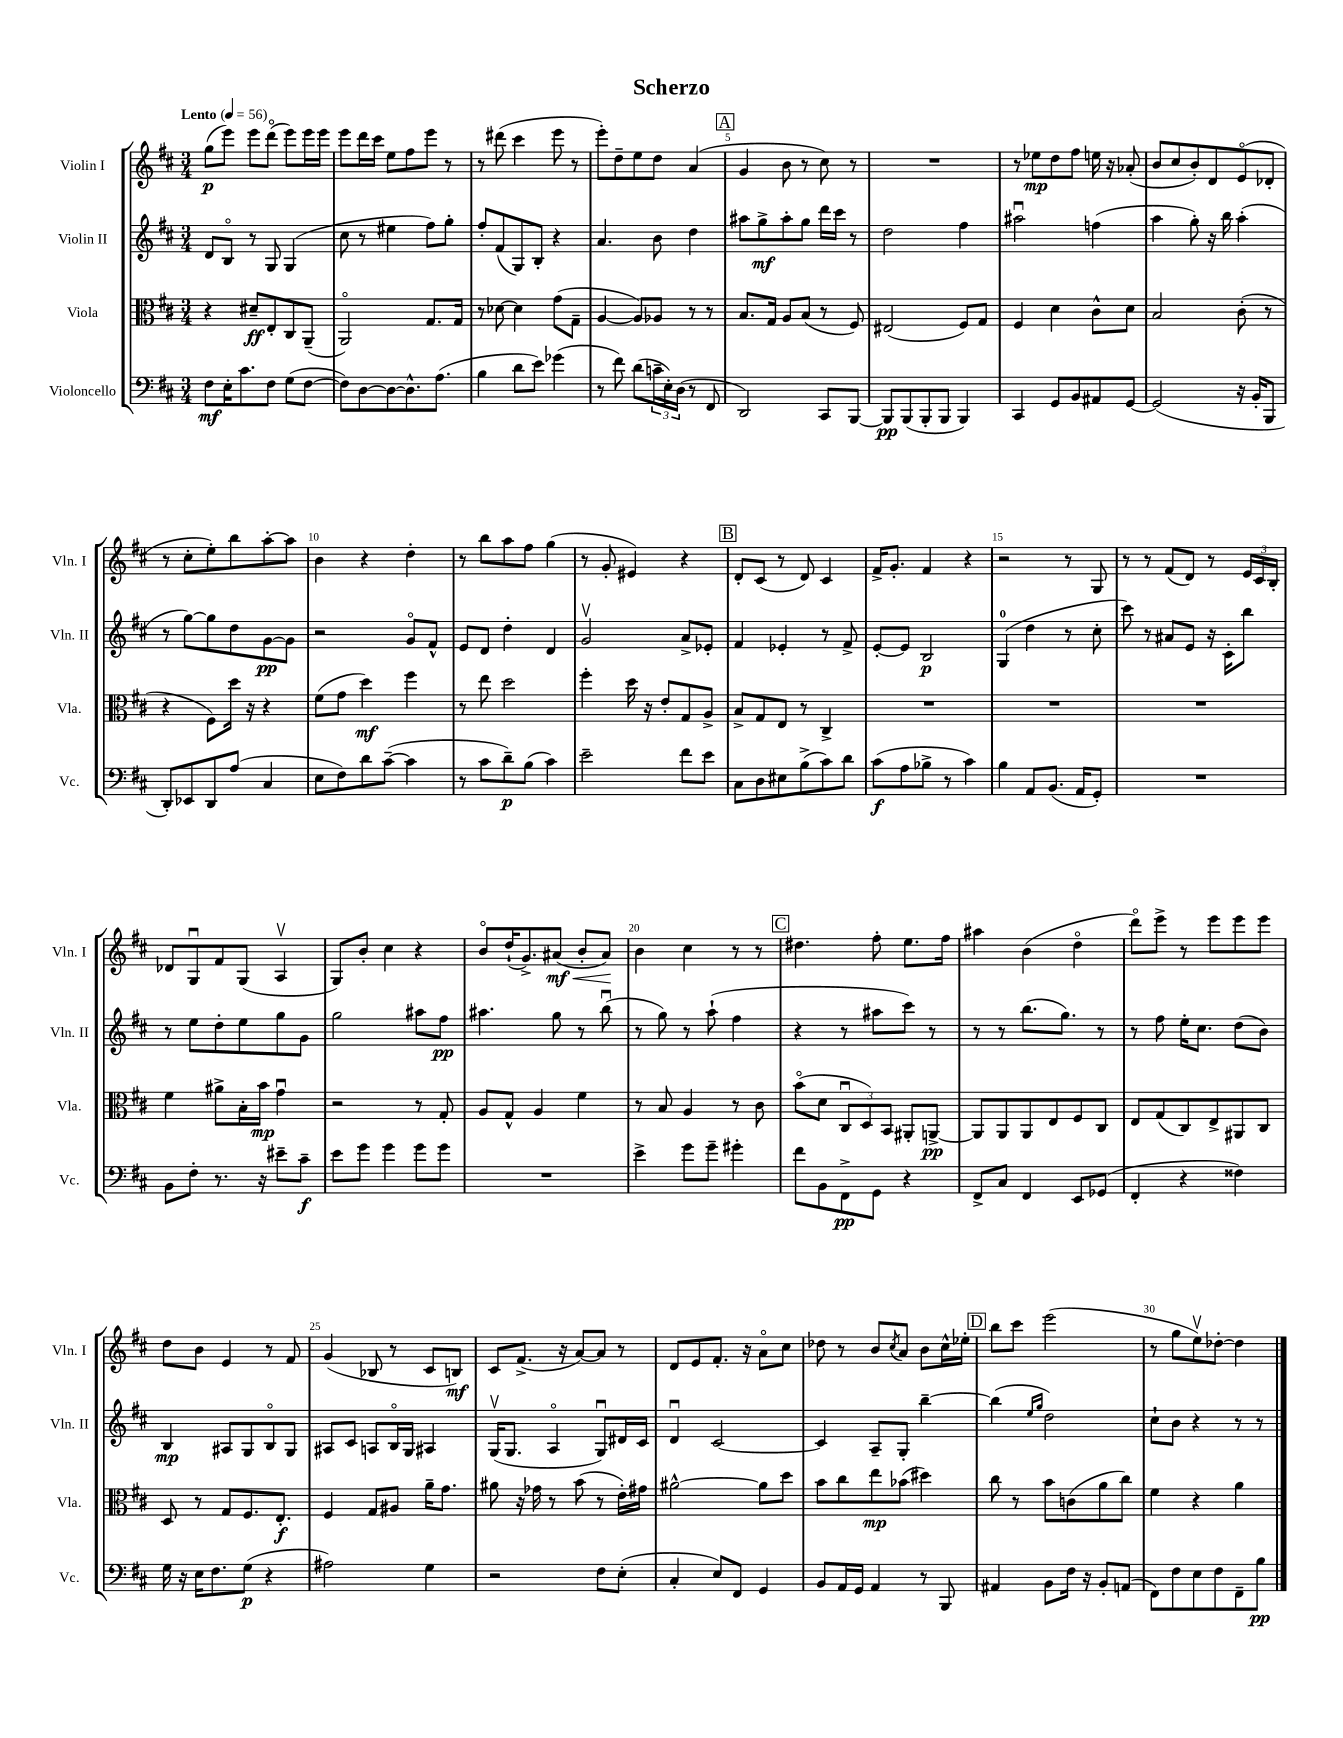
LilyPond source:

\header { title = "Scherzo" }
<<
\new StaffGroup <<
\new Staff = "s0" \with { instrumentName = "Violin I" shortInstrumentName = "Vln. I" } {
    \clef treble \key d \major \numericTimeSignature \time 3/4 \tempo "Lento" 4 = 56
    g''8\p( e'''8) e'''8 d'''8\flageolet( e'''8) e'''16 e'''16 |
    e'''8 d'''16 cis'''16 e''8 fis''8 e'''8 r8 |
    r8 dis'''8( cis'''4 e'''8 r8 |
    e'''8-.) d''8-- e''8 d''8 a'4( |
    \mark \markup { \box "A" } g'4 b'8 r8 cis''8) r8 |
    R2. |
    r8 ees''8\mp d''8 fis''8 e''16 r16 aes'8-.( |
    b'8 cis''8 b'8-.) d'8 e'8\flageolet( des'8-. |
    r8 cis''8-. e''8-.) b''8 a''8~-. a''8 |
    b'4 r4 d''4-. |
    r8 b''8 a''8 fis''8 g''4( |
    r8 g'8-. eis'4) r4 |
    \mark \markup { \box "B" } d'8-. cis'8( r8 d'8) cis'4 |
    fis'16-> g'8.-. fis'4 r4 |
    r2 r8 g8 |
    r8 r8 fis'8( d'8) r8 \tuplet 3/2 { e'16 cis'16 b16-. } |
    des'8 g8\downbow fis'8 g8( a4\upbow |
    g8) b'8-. cis''4 r4 |
    b'8\flageolet d''16-!( g'8.->) ais'8\mf\<( b'8-. ais'8\!) |
    b'4 cis''4 r8 r8 |
    \mark \markup { \box "C" } dis''4. fis''8-. e''8. fis''16 |
    ais''4 b'4( d''4\flageolet |
    d'''8\flageolet) e'''8-> r8 e'''8 e'''8 e'''8 |
    d''8 b'8 e'4 r8 fis'8 |
    g'4( bes8 r8 cis'8 b8\mf) |
    cis'8 fis'8.->( r16 a'8~) a'8 r8 |
    d'8 e'8 fis'8.-. r16 a'8\flageolet cis''8 |
    des''8 r8 b'8 \acciaccatura { cis''8 } a'8 b'8 cis''16-^ ees''16-. |
    \mark \markup { \box "D" } b''8 cis'''8 e'''2( |
    r8 g''8 e''8\upbow) des''8~-. des''4 \bar "|." |
}
\new Staff = "s1" \with { instrumentName = "Violin II" shortInstrumentName = "Vln. II" } {
    \clef treble \key d \major \numericTimeSignature \time 3/4
    d'8 b8\flageolet r8 g8 g4( |
    cis''8 r8 eis''4 fis''8) g''8-. |
    fis''8-. fis'8( g8) b8-. r4 |
    a'4. b'8 d''4 |
    \mark \markup { \box "A" } ais''8 g''8->\mf ais''8-. g''8 d'''16 cis'''16 r8 |
    d''2 fis''4 |
    ais''2\downbow f''4( |
    a''4 g''8-.) r16 b''16 a''4-.( |
    r8 g''8~) g''8 d''8 g'8~\pp g'8 |
    r2 g'8\flageolet fis'8-^ |
    e'8 d'8 d''4-. d'4 |
    g'2\upbow a'8-> ees'8-. |
    \mark \markup { \box "B" } fis'4 ees'4-. r8 fis'8-> |
    e'8~-. e'8 b2\p |
    g4-0( d''4 r8 cis''8-. |
    cis'''8) r8 ais'8 e'8 r16 cis'16-. b''8 |
    r8 e''8 d''8-. e''8 g''8 g'8 |
    g''2 ais''8 fis''8\pp |
    ais''4. g''8 r8 b''8\downbow( |
    r8 g''8) r8 a''8-!( fis''4 |
    \mark \markup { \box "C" } r4 r8 ais''8 cis'''8) r8 |
    r8 r8 b''8.( g''8.) r8 |
    r8 fis''8 e''16-. cis''8. d''8( b'8) |
    b4\mp ais8 g8 b8\flageolet g8 |
    ais8 cis'8 a8 b16\flageolet g16 ais4 |
    g16\upbow( g8. a4\flageolet g8\downbow) dis'16 cis'16 |
    d'4\downbow cis'2~ |
    cis'4 a8-- g8-. b''4~-- |
    \mark \markup { \box "D" } b''4( \grace { e''16 g''16 } d''2) |
    cis''8-! b'8 r4 r8 r8 \bar "|." |
}
\new Staff = "s2" \with { instrumentName = "Viola" shortInstrumentName = "Vla." } {
    \clef alto \key d \major \numericTimeSignature \time 3/4
    r4 dis'8--\ff e8-. cis8 a,8--( |
    a,2\flageolet) g8. g16 |
    r8 des'8~ des'4 g'8( g8-- |
    a4~ a8) aes8 r8 r8 |
    \mark \markup { \box "A" } b8. g16 a8 b8( r8 fis8) |
    eis2( fis8) g8 |
    fis4 d'4 cis'8-^ d'8 |
    b2 cis'8-.( r8 |
    r4 fis8) d''16 r16 r4 |
    fis'8( g'8 d''4\mf) fis''4 |
    r8 e''8 d''2 |
    fis''4-. d''16 r16 e'8-. g8 a8-> |
    \mark \markup { \box "B" } b8-> g8 e8 r8 cis4-> |
    R2. |
    R2. |
    R2. |
    fis'4 ais'8-> b16-. b'16\mp g'4\downbow |
    r2 r8 g8-. |
    a8 g8-^ a4 fis'4 |
    r8 b8 a4 r8 cis'8 |
    \mark \markup { \box "C" } b'8\flageolet( d'8 \tuplet 3/2 { cis8\downbow d8) b,8 } ais,8-. a,8~->\pp |
    a,8 a,8 a,8 e8 fis8 cis8 |
    e8 g8( cis8) e8-> ais,8 cis8 |
    d8 r8 g8 fis8. e8.-.\f |
    fis4 g8 ais8 a'16-- g'8. |
    ais'8 r16 ges'16 r8 b'8( r8 e'16-.) gis'16 |
    ais'2~-^ ais'8 d''8 |
    b'8 cis''8 e''8\mp bes'8( dis''4) |
    \mark \markup { \box "D" } cis''8 r8 b'8 c'8( a'8 cis''8) |
    fis'4 r4 a'4 \bar "|." |
}
\new Staff = "s3" \with { instrumentName = "Violoncello" shortInstrumentName = "Vc." } {
    \clef bass \key d \major \numericTimeSignature \time 3/4
    fis8\mf e16-. cis'8. fis8 g8( fis8~ |
    fis8) d8~ d8~ d8.-^ a8.( |
    b4 d'8 e'8) ges'4( |
    r8 fis'8) d'8( \tuplet 3/2 { c'16-- e16-.) d16( } r8 fis,8 |
    \mark \markup { \box "A" } d,2) cis,8 b,,8~ |
    b,,8\pp b,,8( b,,8-. b,,8 b,,4) |
    cis,4 g,8 b,8 ais,8 g,8~ |
    g,2( r16 b,16-. b,,8 |
    d,8-.) ees,8 d,8 a8( cis4 |
    e8 fis8) d'8 cis'8~--( cis'4 |
    r8 cis'8 d'8--\p) b8( cis'4) |
    e'2-- fis'8 e'8 |
    \mark \markup { \box "B" } cis8 d8 eis8 b8->( cis'8) d'8 |
    cis'8\f( a8 bes8-> r8 cis'4) |
    b4 a,8 b,8.( a,16 g,8-.) |
    R2. |
    b,8 fis8-. r8. r16 eis'8-- cis'8--\f |
    e'8 g'8 g'4 g'8 g'8 |
    R2. |
    e'4-> g'8 g'8-- gis'4-. |
    \mark \markup { \box "C" } fis'8 b,8 fis,8->\pp g,8 r4 |
    fis,8-> cis8 fis,4 e,8 ges,8( |
    fis,4-. r4 fisis4) |
    g16 r16 e16 fis8. g8\p( r4 |
    ais2) g4 |
    r2 fis8 e8-.( |
    cis4-. e8) fis,8 g,4 |
    b,8 a,16 g,16 a,4 r8 b,,8 |
    \mark \markup { \box "D" } ais,4 b,8 fis16 r16 b,8-. a,8( |
    fis,8) fis8 e8 fis8 fis,8-- b8\pp \bar "|." |
}
>>
>>
\layout { \context { \Score \override BarNumber.break-visibility = ##(#f #t #t) barNumberVisibility = #(every-nth-bar-number-visible 5) } }
